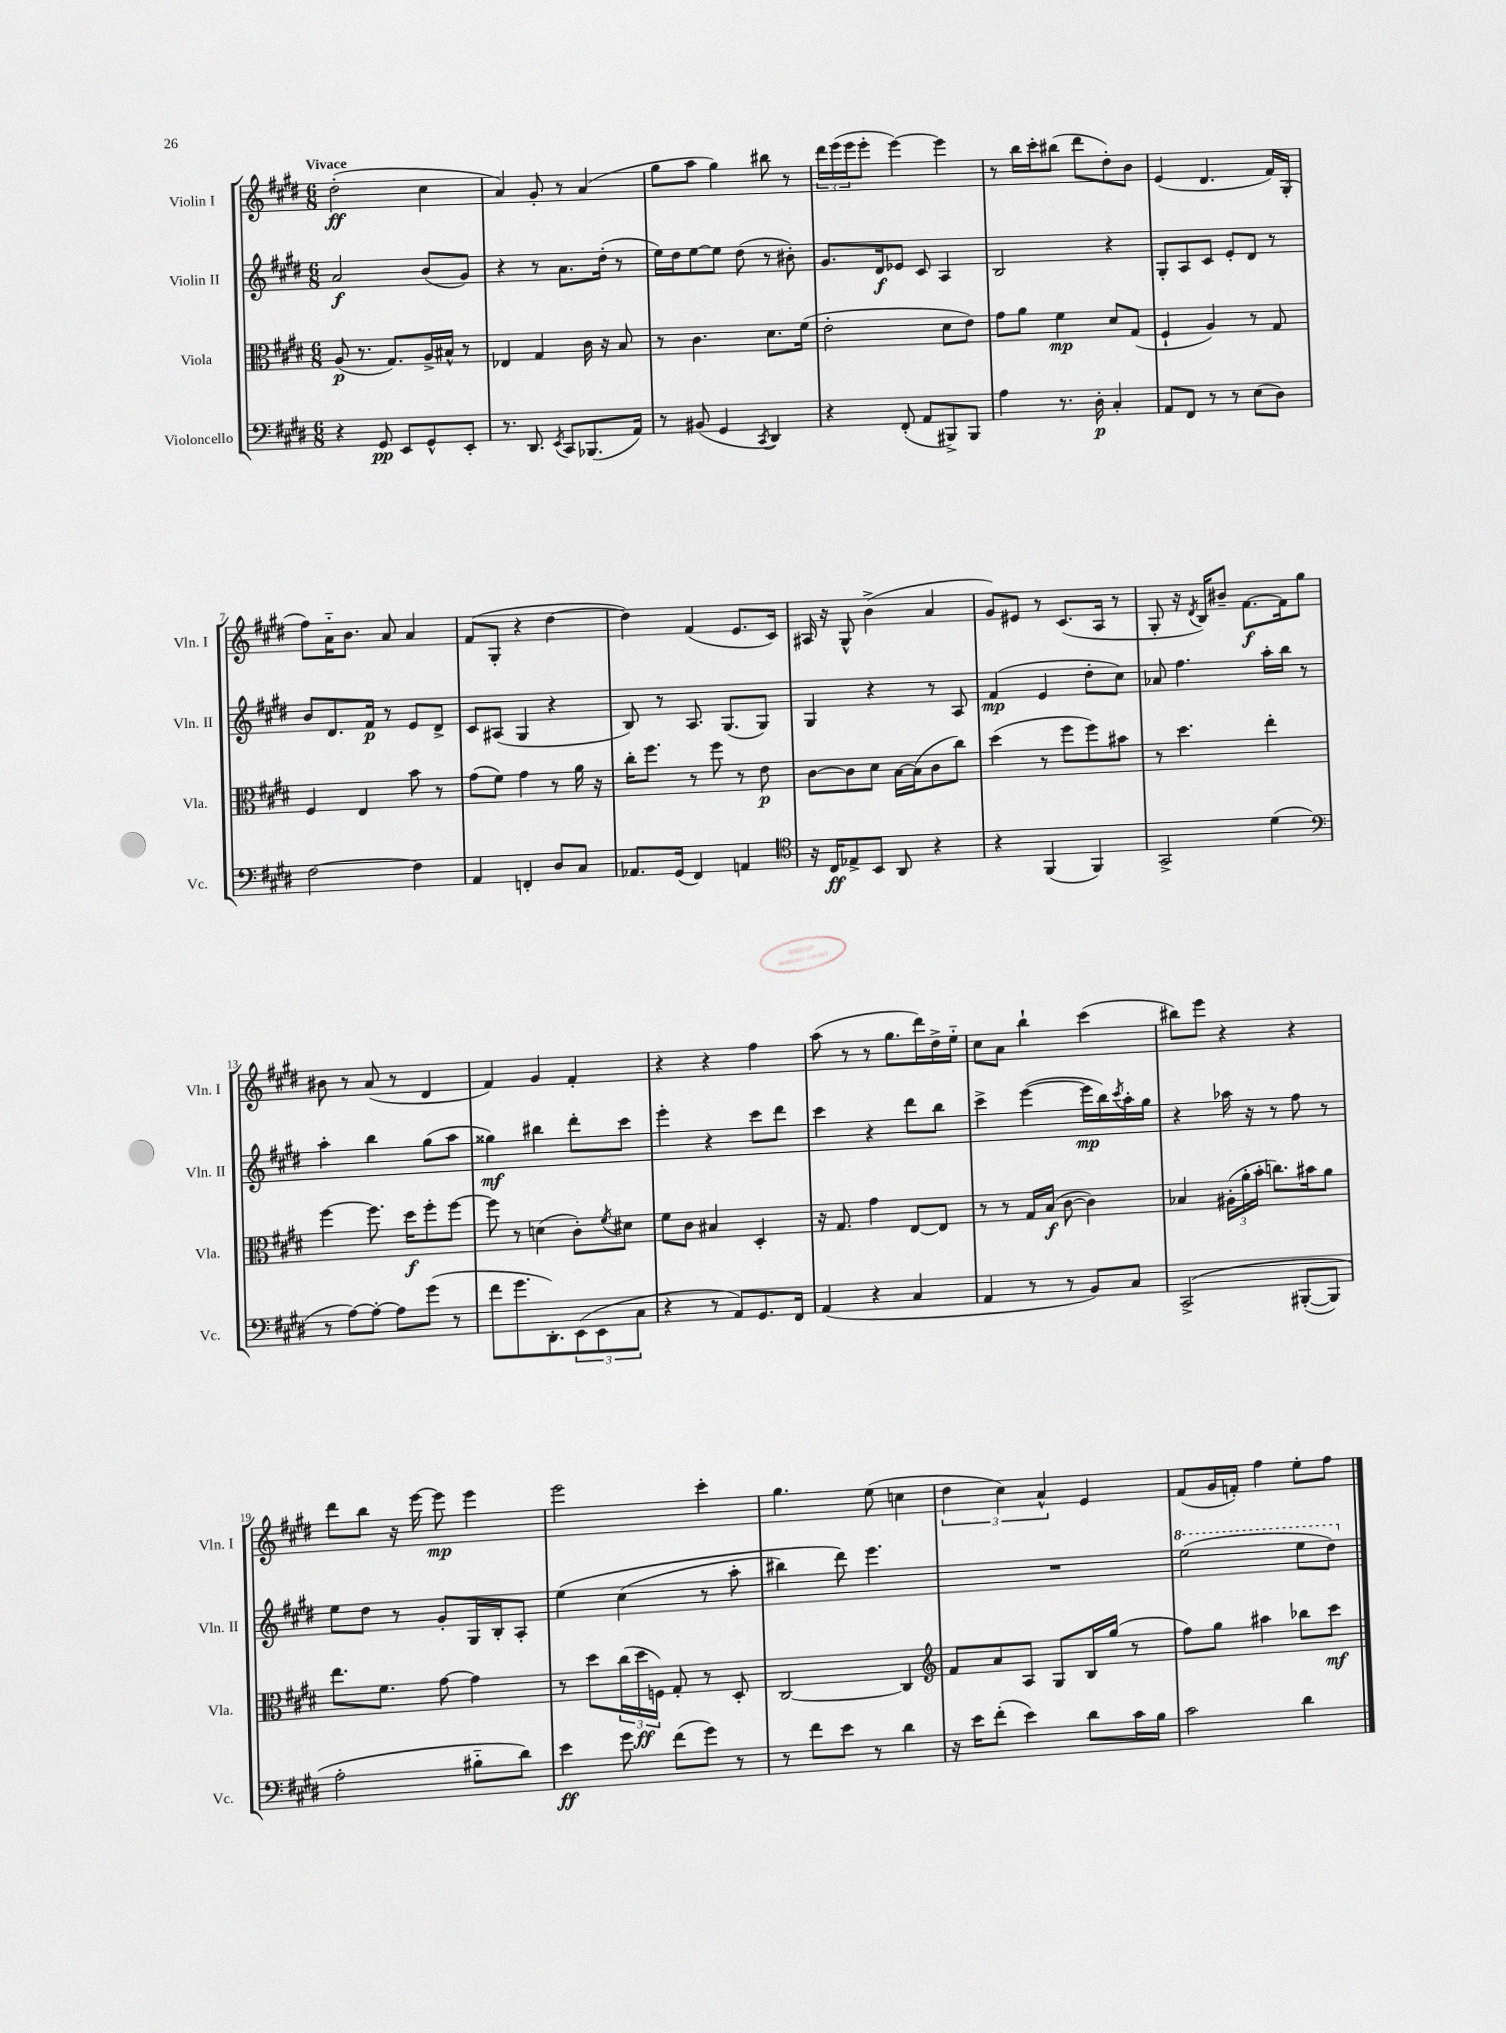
<<
\new StaffGroup <<
\new Staff = "s0" \with { instrumentName = "Violin I" shortInstrumentName = "Vln. I" } {
    \clef treble \key e \major \numericTimeSignature \time 6/8 \tempo "Vivace"
    dis''2-.\ff( cis''4 |
    a'4) gis'8-. r8 a'4( |
    gis''8 a''8 gis''4) bis''8 r8 |
    \tuplet 3/2 { dis'''16 e'''16( e'''16 } e'''8-. e'''4~) e'''4 |
    r8 b''16 cis'''16-. bis''8( dis'''8 dis''8-.) b'8 |
    e'4( dis'4. fis'16) gis16-.( |
    fis''8) a'16-_ b'8. a'8 a'4 |
    fis'8( gis8-. r4 dis''4~ |
    dis''4) fis'4( e'8. cis'16) |
    ais16 r16 gis8-^ b'4->( a'4 |
    gis'8) eis'8 r8 cis'8.( a16 r8 |
    gis8-. r16 \acciaccatura { dis'8 } b16) bis'8-- fis'8.~\f fis'16 gis''8 |
    bis'8 r8 a'8( r8 dis'4 |
    fis'4) gis'4 fis'4-. |
    r4 r4 fis''4 |
    a''8( r8 r8 gis''8. dis'''16) dis''16-> e''16-_ |
    cis''8 a'8 b''4-! cis'''4( |
    bis''8) e'''8 r4 r4 |
    dis'''8 b''8 r16 e'''16~ e'''8\mp e'''4 |
    e'''2 cis'''4-. |
    gis''4. e''8( c''4 |
    \tuplet 3/2 { dis''4 cis''4) a'4-^ } e'4 |
    fis'8( gis'16 f'16-.) fis''4 e''8-. fis''8 \bar "|." |
}
\new Staff = "s1" \with { instrumentName = "Violin II" shortInstrumentName = "Vln. II" } {
    \clef treble \key e \major \numericTimeSignature \time 6/8
    a'2\f b'8( gis'8) |
    r4 r8 a'8. dis''16-.( r8 |
    e''16) dis''16 e''8~ e''8 dis''8( r8 bis'8-.) |
    gis'8. dis'16\f ees'8 cis'8 a4 |
    b2 r4 |
    gis8-. a8 cis'8 e'8-. dis'8 r8 |
    b'8 dis'8. fis'16\p r8 e'8 dis'8-> |
    cis'8 ais8( gis4 r4 |
    b8) r8 a8. gis8.( gis8) |
    gis4 r4 r8 a8 |
    fis'4\mp( e'4 dis''8-. cis''8) |
    aes'8 fis''4. a''16-. b''16 r8 |
    a''4-. b''4 gis''8( a''8 |
    gisis''4\mf) bis''4 dis'''8-. cis'''8 |
    e'''4-. r4 cis'''8 dis'''8 |
    cis'''4 r4 dis'''8 b''8 |
    cis'''4-> e'''4~( e'''16\mp b''16) \acciaccatura { cis'''8 } a''16-. gis''16 |
    r4 aes''16 r16 r8 fis''8 r8 |
    e''8 dis''8 r8 gis'8-. gis16 b16-. a8-. |
    e''4\( cis''4( r8 a''8-. |
    bis''4) dis'''8\) e'''4. |
    R2. |
    \ottava #1 e'''2( e'''8 dis'''8) \ottava #0 \bar "|." |
}
\new Staff = "s2" \with { instrumentName = "Viola" shortInstrumentName = "Vla." } {
    \clef alto \key e \major \numericTimeSignature \time 6/8
    a8\p( r8. gis8.) a16-> bis16-^ r8 |
    ees4 gis4 cis'16 r16 b8 |
    r8 cis'4. dis'8. fis'16( |
    e'2-. dis'8 e'8) |
    gis'8 a'8 fis'4\mp dis'8 gis8( |
    fis4-! a4) r8 gis8 |
    fis4 e4 b'8 r8 |
    gis'8( fis'8) gis'4 r8 a'16 r16 |
    cis''16-. fis''8. r8 fis''8 r8 e'8\p |
    cis'8~ cis'8 dis'8 b16~ b16( cis'8 cis''8) |
    dis''4( r8 fis''8 fis''8) bis'8 |
    r8 dis''4. e''4-. |
    fis''4~ fis''8. dis''16\f fis''8-. fis''8~ |
    fis''8 r8 d'4( cis'8-.) \acciaccatura { fis'8 } dis'8 |
    fis'8 cis'8 bis4 dis4-. |
    r16 gis8. gis'4 e8~ e8 |
    r8 r8 gis16 b16\f( cis'8~ cis'4) |
    bes4 \tuplet 3/2 { ais16-.( a'16-. b'16-. } c''8.) bis'16 a'8 |
    e''8. fis'8. gis'8~ gis'4 |
    r8 dis''8 \tuplet 3/2 { cis''16( dis''16\ff f16) } gis8-. r8 dis8-. |
    cis2~ cis4 |
    \clef treble fis'8 a'8 a8 gis8 b16 gis''16( r8 |
    fis''8) gis''8 ais''4 bes''8 cis'''8\mf \bar "|." |
}
\new Staff = "s3" \with { instrumentName = "Violoncello" shortInstrumentName = "Vc." } {
    \clef bass \key e \major \numericTimeSignature \time 6/8
    r4 gis,8\pp e,8 gis,8-^ e,8-. |
    r8. dis,8. \acciaccatura { e,8 } cis,8 bes,,8.( a,16) |
    r8 bis,8( gis,4 \acciaccatura { cis,8 } dis,4) |
    r4 fis,8-.( a,8 bis,,8->) bis,,8 |
    a4 r8. dis16-.\p cis4-. |
    a,8 fis,8 r8 r8 e8( dis8) |
    fis2~ fis4 |
    a,4 f,4-. dis8 cis8 |
    aes,8. gis,16( fis,4) a,4 |
    \clef tenor r16 cis16\ff ees8-> b,8 a,8 r4 |
    r4 fis,4( fis,4) |
    gis,2-> dis'4( |
    \clef bass r8 a8~) a8~-. a8 gis'8( r8 |
    fis'8 gis'8. dis,8.-.) \tuplet 3/2 { e,8( e,8 cis8 } |
    r4 r8 a,8) gis,8. fis,16 |
    a,4( r4 cis4 |
    a,4 r8 r8 b,8) cis8 |
    cis,2->\( bis,,8~-.( bis,,8) |
    a2-. bis8-_ dis'8\) |
    e'4\ff gis'8 fis'8( gis'8) r8 |
    r8 fis'8 e'8 r8 dis'4 |
    r16 e'16 fis'8-.( e'4) dis'8 cis'16 b16 |
    cis'2 dis'4 \bar "|." |
}
>>
>>
